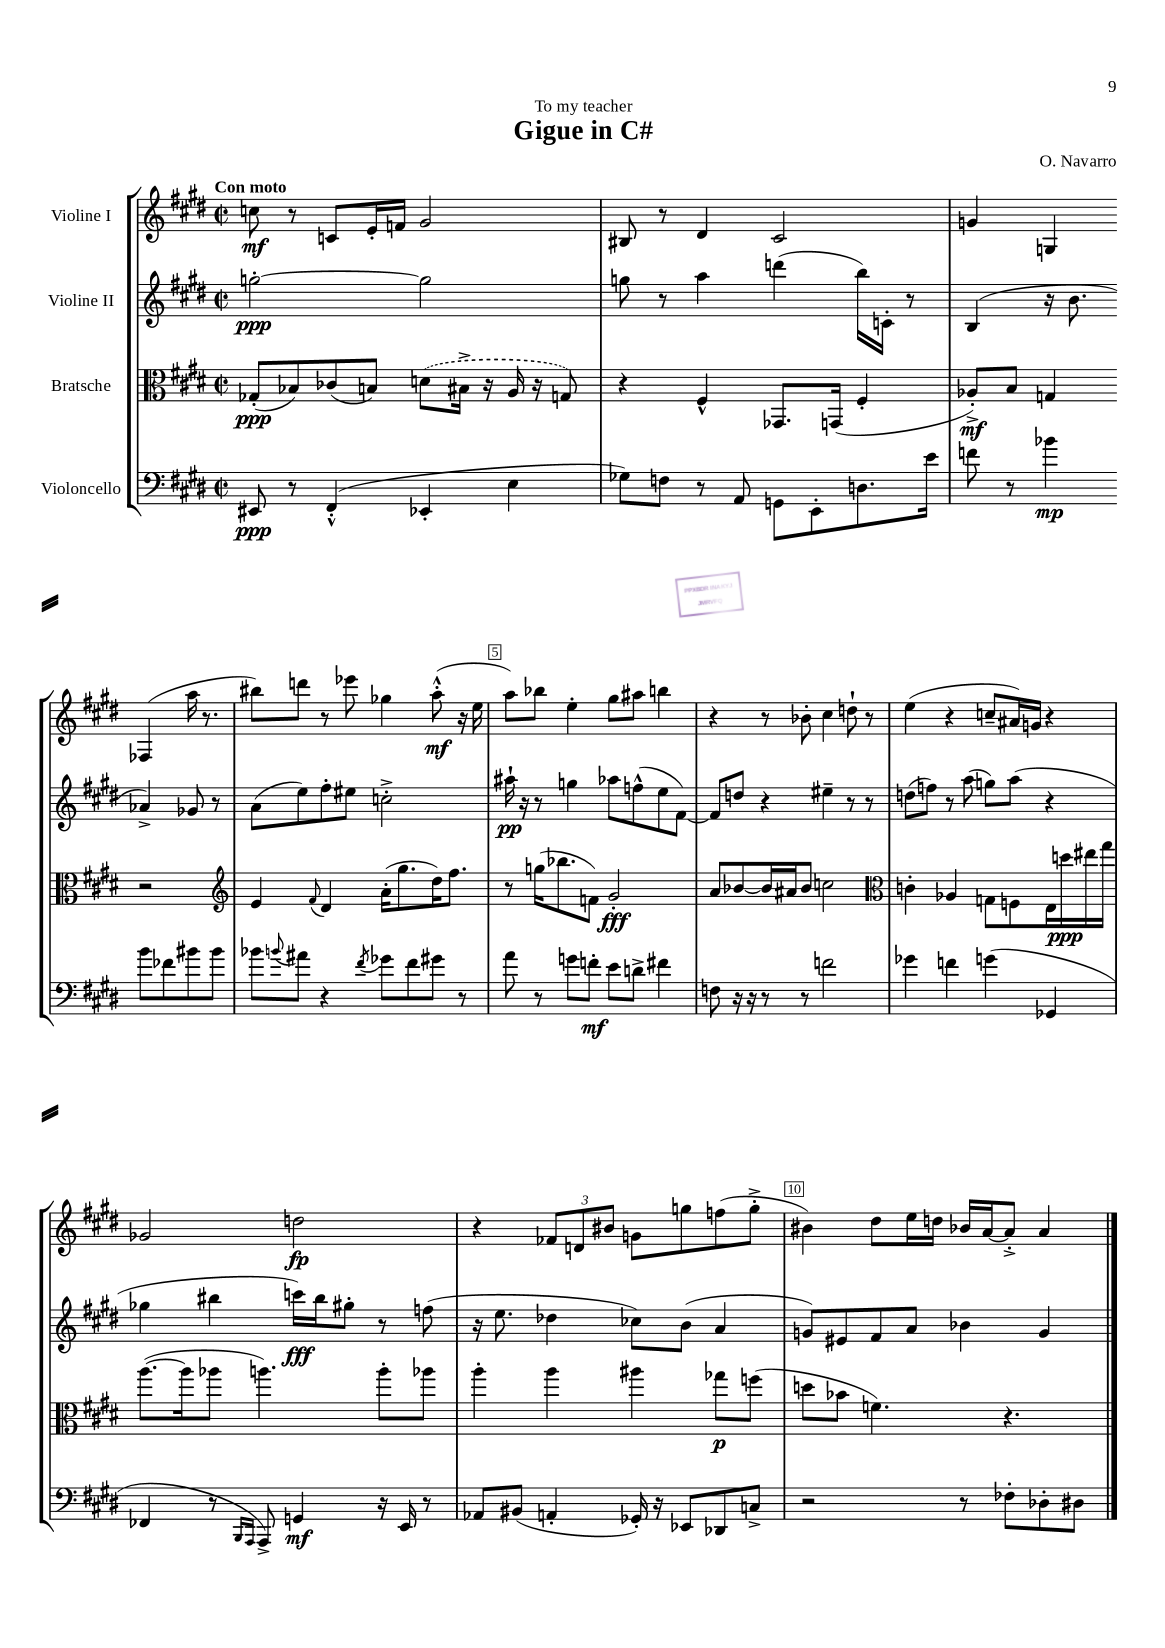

**kern	**kern	**kern	**kern
*staff4	*staff3	*staff2	*staff1
*clefF4	*clefC3	*clefG2	*clefG2
*k[f#c#g#d#]	*k[f#c#g#d#]	*k[f#c#g#d#]	*k[f#c#g#d#]
*M2/2	*M2/2	*M2/2	*M2/2
*met(c|)	*met(c|)	*met(c|)	*met(c|)
8EE#/	(8G-'/L	[2gg'\	8cc\
8r	8B-/)	.	8r
(4FF#'^^/	(8c-/	.	8c/L
.	8B/J)	.	16e'/L
.	.	.	16f/JJ
4EE-'/	(8d\L	2gg\]	2g#/
.	16B#^\Jk	.	.
.	16r	.	.
4E\	16A/	.	.
.	16r	.	.
.	8G/)	.	.
=	=	=	=
8G-\L)	4r	8gg\	8B#/
8F\J	.	8r	8r
8r	4F#^^/	4aa\	4d#/
8AA/	.	.	.
8GG\L	8.GG-/L	(4ddd\	2c#/
8EE'\	.	.	.
.	(16GG/Jk	.	.
8.D\	4F#'/	16bb\LL)	.
.	.	16c'\JJ	.
.	.	8r	.
16e\Jk	.	.	.
=	=	=	=
8f\	8A-'^/L)	(4B/	4g/
8r	8B/J	.	.
4b-\	4G/	16r	4G/
.	.	8.b\	.
8b-\L	2r	4a-^/)	(4F-/
8f-\	.	.	.
8b#\	.	8g-/	16aa\
.	.	.	8.r
8b#\J	.	8r	.
=	=	=	=
*	*clefG2	*	*
8b-\L	4e/	(8a\L	8bb#\L)
8qqb/	.	.	.
8a#\J	.	8ee\)	8ddd\J
.	8qqf#/	.	.
4r	4d#/	8ff#'\	8r
.	.	8ee#\J	8eee-\
8qf#/	.	.	.
8g-\L	(16a'\LK	2cc'^\	4gg-\
.	8.gg#\	.	.
8f#\	.	.	.
8g#\J	16dd#\K)	.	(8aa'^^\
.	8.ff#\J	.	.
8r	.	.	16r
.	.	.	16ee\
=	=	=	=
8a\	8r	16aa#`\	8aa\L)
.	.	16r	.
8r	(16gg\LK	8r	8bb-\J
.	8.bb-\	.	.
8g\L	.	4gg\	4ee'\
8f'\J	8f\J)	.	.
8e\L	2g#'/	8aa-\L	8gg#\L
8d^\J	.	(8ff^^\	8aa#\J
4f#\	.	8ee\	4bb\
.	.	[8f#\J)	.
=	=	=	=
8F\	8a/L	8f#/]L	4r
16r	[8b-/	8dd/J	.
16r	.	.	.
8r	16b-/]L	4r	8r
.	16a#/J	.	.
8r	8b-/J	.	8b-'\
2f\	2cc\	4ee#~\	4cc#\
.	.	8r	8dd`\
.	.	8r	8r
=	=	=	=
*	*clefC3	*	*
4g-\	4c'\	(8dd\L	(4ee\
.	.	8ff\J)	.
4f\	4A-/	8r	4r
.	.	(8aa\	.
(4g\	8G\L	8gg\L)	8cc~/L
.	8F\	(8aa\J	16a#/L)
.	.	.	16g/JJ
4GG-/	16E\L	4r	4r
.	16dd\	.	.
.	16ee#\	.	.
.	16gg#\JJ	.	.
=	=	=	=
4FF-/	([8.aa\L	4gg-\	2g-/
.	16aa\]k	.	.
8r	8aa-\J	4bb#\	.
16qqBBB/LL	.	.	.
16qqAAA/JJ	.	.	.
8AAA^/)	4.aa\)	.	.
4GG/	.	16ccc\LL)	2dd\
.	.	16bb#\J	.
.	.	8gg#'\J	.
16r	8aa'\L	8r	.
16EE/	.	.	.
8r	8aa-\J	(8ff\	.
=	=	=	=
8AA-/L	4aa'\	16r	4r
.	.	8.ee\	.
(8BB#/J	.	.	.
4AA'/	4aa\	4dd-\	12f-/L
.	.	.	12d/
.	.	.	12b#/J
16GG-'/)	4aa#\	8cc-\L)	8g\L
16r	.	.	.
8EE-/L	.	(8b\J	8gg\
8DD-/	8gg-\L	4a/	(8ff\
8C^/J	(8ff\J	.	8gg'^\J
=	=	=	=
2r	8dd\L	8g/L)	4b#\)
.	8b-\J	8e#/	.
.	4.f\)	8f#/	8dd#\L
.	.	8a/J	16ee\L
.	.	.	16dd\JJ
8r	.	4b-\	16b-/LL
.	.	.	[16a/J
8F-'\L	4.r	.	8a'^/]J
8D-'\	.	4g/	4a/
8D#\J	.	.	.
==	==	==	==
*-	*-	*-	*-
